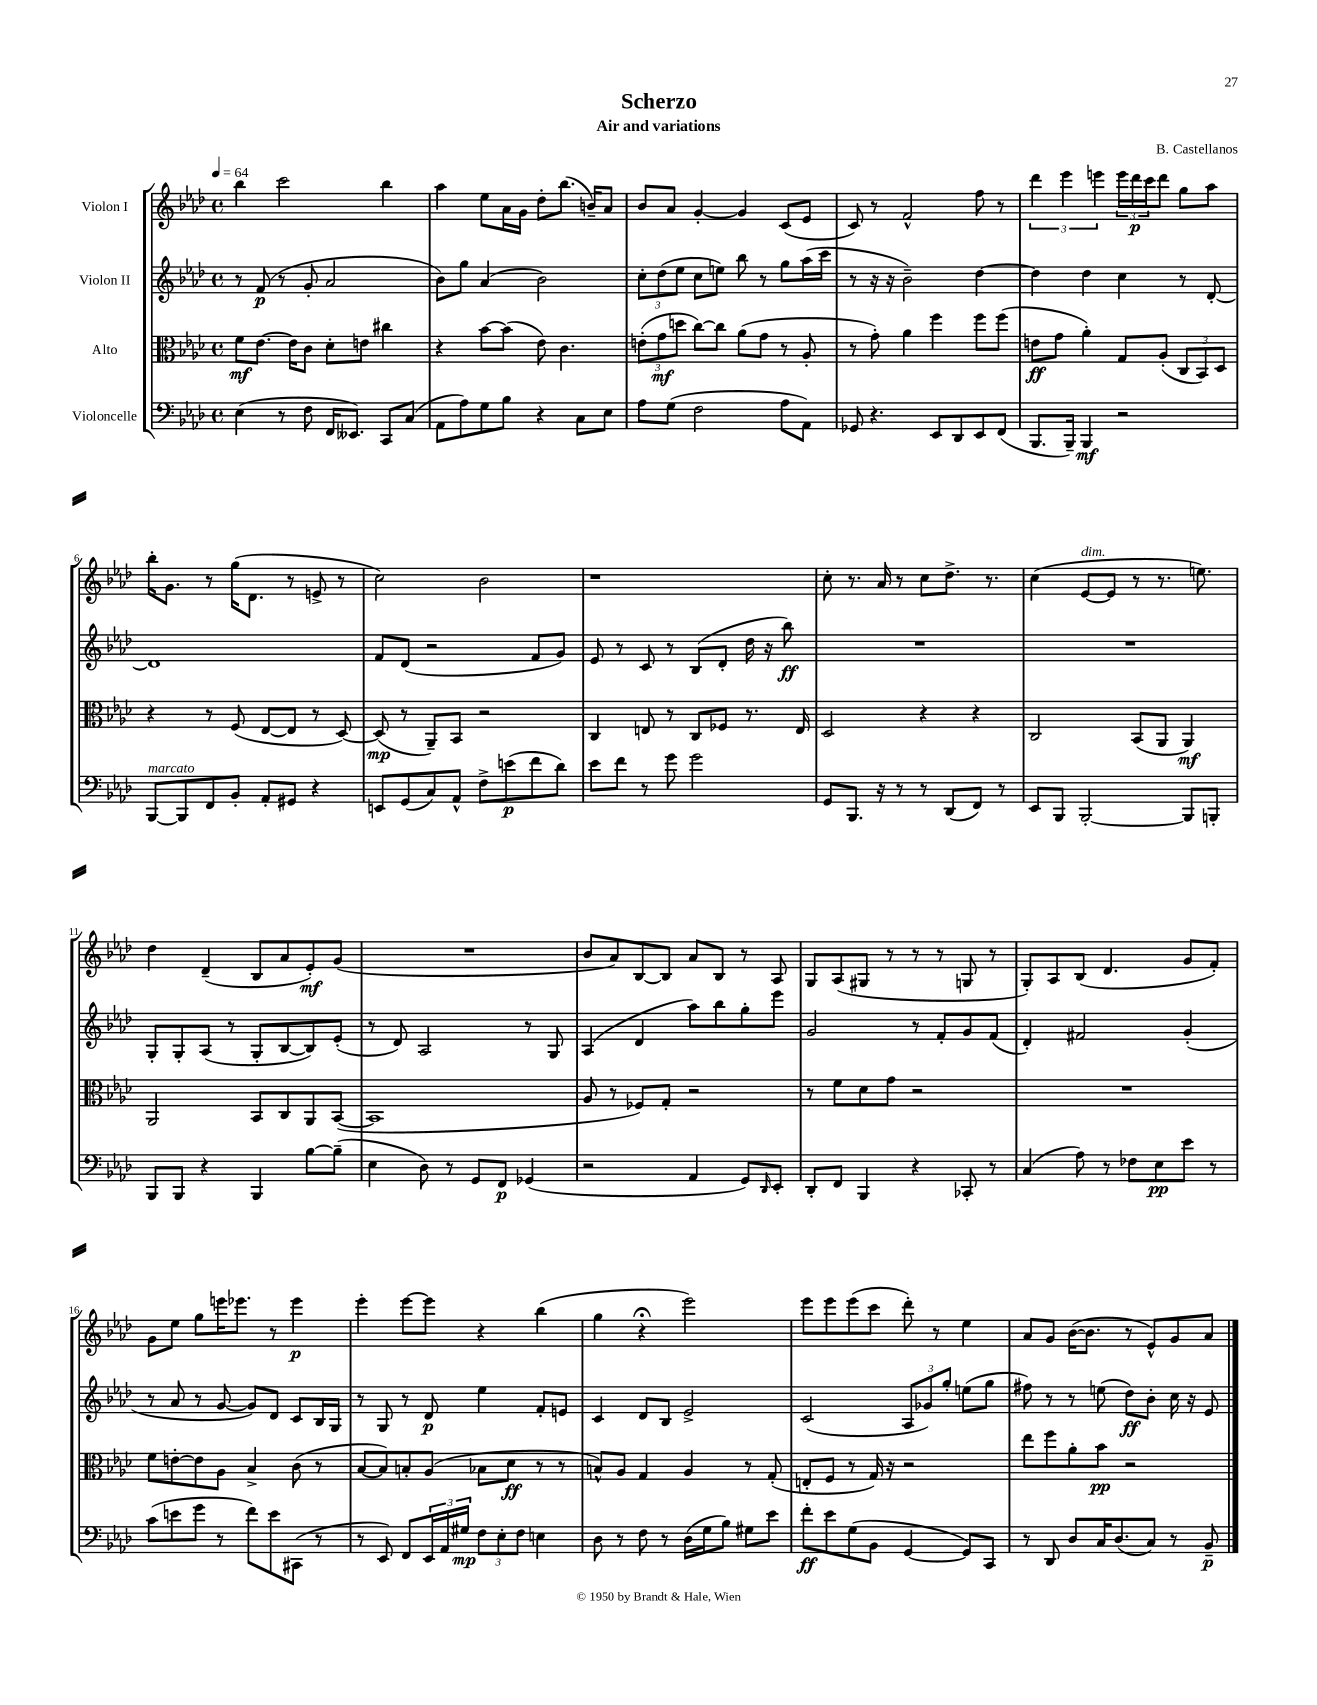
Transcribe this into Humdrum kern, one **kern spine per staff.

**kern	**kern	**kern	**kern
*staff4	*staff3	*staff2	*staff1
*clefF4	*clefC3	*clefG2	*clefG2
*k[b-e-a-d-]	*k[b-e-a-d-]	*k[b-e-a-d-]	*k[b-e-a-d-]
*M4/4	*M4/4	*M4/4	*M4/4
*met(c)	*met(c)	*met(c)	*met(c)
*MM64	*MM64	*MM64	*MM64
(4E-	8f	8r	4bb-
.	[8.e-	(8f	.
8r	.	8r	2ccc
.	16e-]	.	.
8F	8c	8g'	.
16FF	8d-'	2a-	.
8.EE--)	.	.	.
.	8e	.	.
8CC	4cc#	.	4bb-
(8C	.	.	.
=	=	=	=
8AA-	4r	8b-)	4aa-
8A-)	.	8gg	.
8G	[8b-	(4a-	8ee-
8B-	(8b-]	.	16a-
.	.	.	16g
4r	8e-)	2b-)	8dd-'
.	4.c	.	(8.bb-
8C	.	.	.
.	.	.	16b~)
8E-	.	.	8a-
=	=	=	=
8A-	(12e'	12cc'	8b-
.	12g	(12dd-	.
(8G	.	.	8a-
.	12dd	12ee-	.
2F	[8cc)	8cc	[4g'
.	8cc]	8ee)	.
.	(8a-	8bb-	4g]
.	8g	8r	.
8A-	8r	8gg	(8c
8AA-)	8A-'	(16aa-	8e-
.	.	16ccc	.
=	=	=	=
8GG-	8r	8r	8c)
4.r	8g')	16r	8r
.	.	16r	.
.	4a-	2b-~)	2f^^
8EE-	4ff	.	.
8DD-	.	.	.
8EE-	8ff	[4dd-	8ff
(8FF	(8ff	.	8r
=	=	=	=
8.BBB-	8e	4dd-]	6ddd-
.	8g	.	.
.	.	.	6eee-
16BBB-~)	.	.	.
4BBB-	4a-')	4dd-	.
.	.	.	6eee
2r	8G	4cc	24eee
.	.	.	24ddd-
.	.	.	24ccc
.	(8A-'	.	8ddd-
.	12C	8r	8gg
.	12BB-)	.	.
.	.	[8d-'	8aa-
.	12D-	.	.
=	=	=	=
[8BBB-	4r	1d-]	16bb-'
.	.	.	8.g
8BBB-]	.	.	.
8FF	8r	.	8r
8BB-'	(8F	.	(16gg
.	.	.	8.d-
8AA-'	[8E-	.	.
8GG#	8E-]	.	8r
4r	8r	.	8e^
.	[8D-)	.	8r
=	=	=	=
8EE	(8D-]	8f	2cc)
(8GG	8r	(8d-	.
8C)	8AA-~)	2r	.
8AA-^^	8BB-	.	.
8F^	2r	.	2b-
(8e	.	.	.
8f	.	8f	.
8d-)	.	8g)	.
=	=	=	=
8e-	4C	8e-	1r
8f	.	8r	.
8r	8E	8c	.
8g	8r	8r	.
2g	8C	(8B-	.
.	8F-	8d-'	.
.	8.r	16dd-	.
.	.	16r	.
.	.	8bb-)	.
.	16E	.	.
=	=	=	=
8GG	2D-	1r	8cc'
8.BBB-	.	.	8.r
16r	.	.	16a-
8r	.	.	8r
8r	4r	.	8cc
(8DD-	.	.	8.dd-^
8FF)	4r	.	.
.	.	.	8.r
8r	.	.	.
=	=	=	=
8EE-	2C	1r	(4cc
8BBB-	.	.	.
[2BBB-'	.	.	[8e-
.	.	.	8e-]
.	(8BB-	.	8r
.	8AA-	.	8.r
8BBB-]	4AA-)	.	.
.	.	.	8.ee)
8BBB'	.	.	.
=	=	=	=
8BBB-	2AA-	8G'	4dd-
8BBB-	.	8G'	.
4r	.	(8A-	(4d-~
.	.	8r	.
4BBB-	8BB-	8G'	8B-
.	8C	[8B-	8a-
[8B-	8AA-	8B-])	8e-')
(8B-~]	([8BB-	(8e-'	(8g
=	=	=	=
4E-	1BB-]	8r	1r
.	.	8d-)	.
8D-)	.	2A-	.
8r	.	.	.
8GG	.	.	.
8FF	.	.	.
(4GG-	.	8r	.
.	.	8G	.
=	=	=	=
2r	8A-	(4A-	8b-
.	8r	.	8a-)
.	8F-)	4d-	[8B-
.	8G'	.	8B-]
4AA-	2r	8aa-)	8a-
.	.	8bb-	8B-
8GG)	.	8gg'	8r
16qqDD-	.	.	.
8EE-'	.	8eee-	8A-
=	=	=	=
8DD-'	8r	2g	8G
8FF	8f	.	(8A-
4BBB-	8d-	.	8G#
.	8g	.	8r
4r	2r	8r	8r
.	.	8f'	8r
8CC-'	.	8g	8G
8r	.	(8f	8r
=	=	=	=
(4C	1r	4d-')	8G')
.	.	.	8A-
8A-)	.	2f#	(8B-
8r	.	.	4.d-
8F-	.	.	.
8E-	.	.	.
8e-	.	(4g'	8g
8r	.	.	8f')
=	=	=	=
(8c	8f	8r	8g
8e	[8e'	8a-	8ee-
8g	8e]	8r	8gg
8r	8A-	[8g	16eee
.	.	.	8.eee-
8f)	4B-^	8g])	.
8e	.	8d-	8r
(8CC#	(8c	8c	4eee-
8r	8r	16B-	.
.	.	16G	.
=	=	=	=
8r	[8B-	8r	4eee-'
8EE-)	8B-])	8G	.
8FF	8B'	8r	[8eee-
24EE-	(8A-	8d-	8eee-]
24AA-	.	.	.
24G#	.	.	.
12F	8B-	4ee-	4r
12E-'	.	.	.
.	8d-	.	.
12F	.	.	.
4E	8r	8f'	(4bb-
.	8r	8e	.
=	=	=	=
8D-	8B^^)	4c	4gg
8r	8A-	.	.
8F	4G	8d-	4r;
8r	.	8B-	.
(16D-	4A-	2e-^	2eee-)
16G	.	.	.
8B-)	.	.	.
8G#	8r	.	.
8e-	(8G'	.	.
=	=	=	=
8f'	8E'	(2c	8eee-
8e-	8F	.	8eee-
(8G	8r	.	(8eee-
8BB-	16G)	.	8ccc
.	16r	.	.
[4GG	2r	12A-	8ddd-')
.	.	12g-)	.
.	.	.	8r
.	.	12gg'	.
8GG])	.	(8ee	4ee-
8CC	.	8gg	.
=	=	=	=
8r	8ee-	8ff#)	8a-
8DD-	8ff	8r	8g
8D-	8a-'	8r	([16b-
.	.	.	8.b-]
16C	8b-	(8ee	.
(8.D-	.	.	.
.	2r	8dd-)	8r
8C)	.	8b-'	8e-^^)
8r	.	16cc	8g
.	.	16r	.
8BB-~	.	8e-	8a-
==	==	==	==
*-	*-	*-	*-
